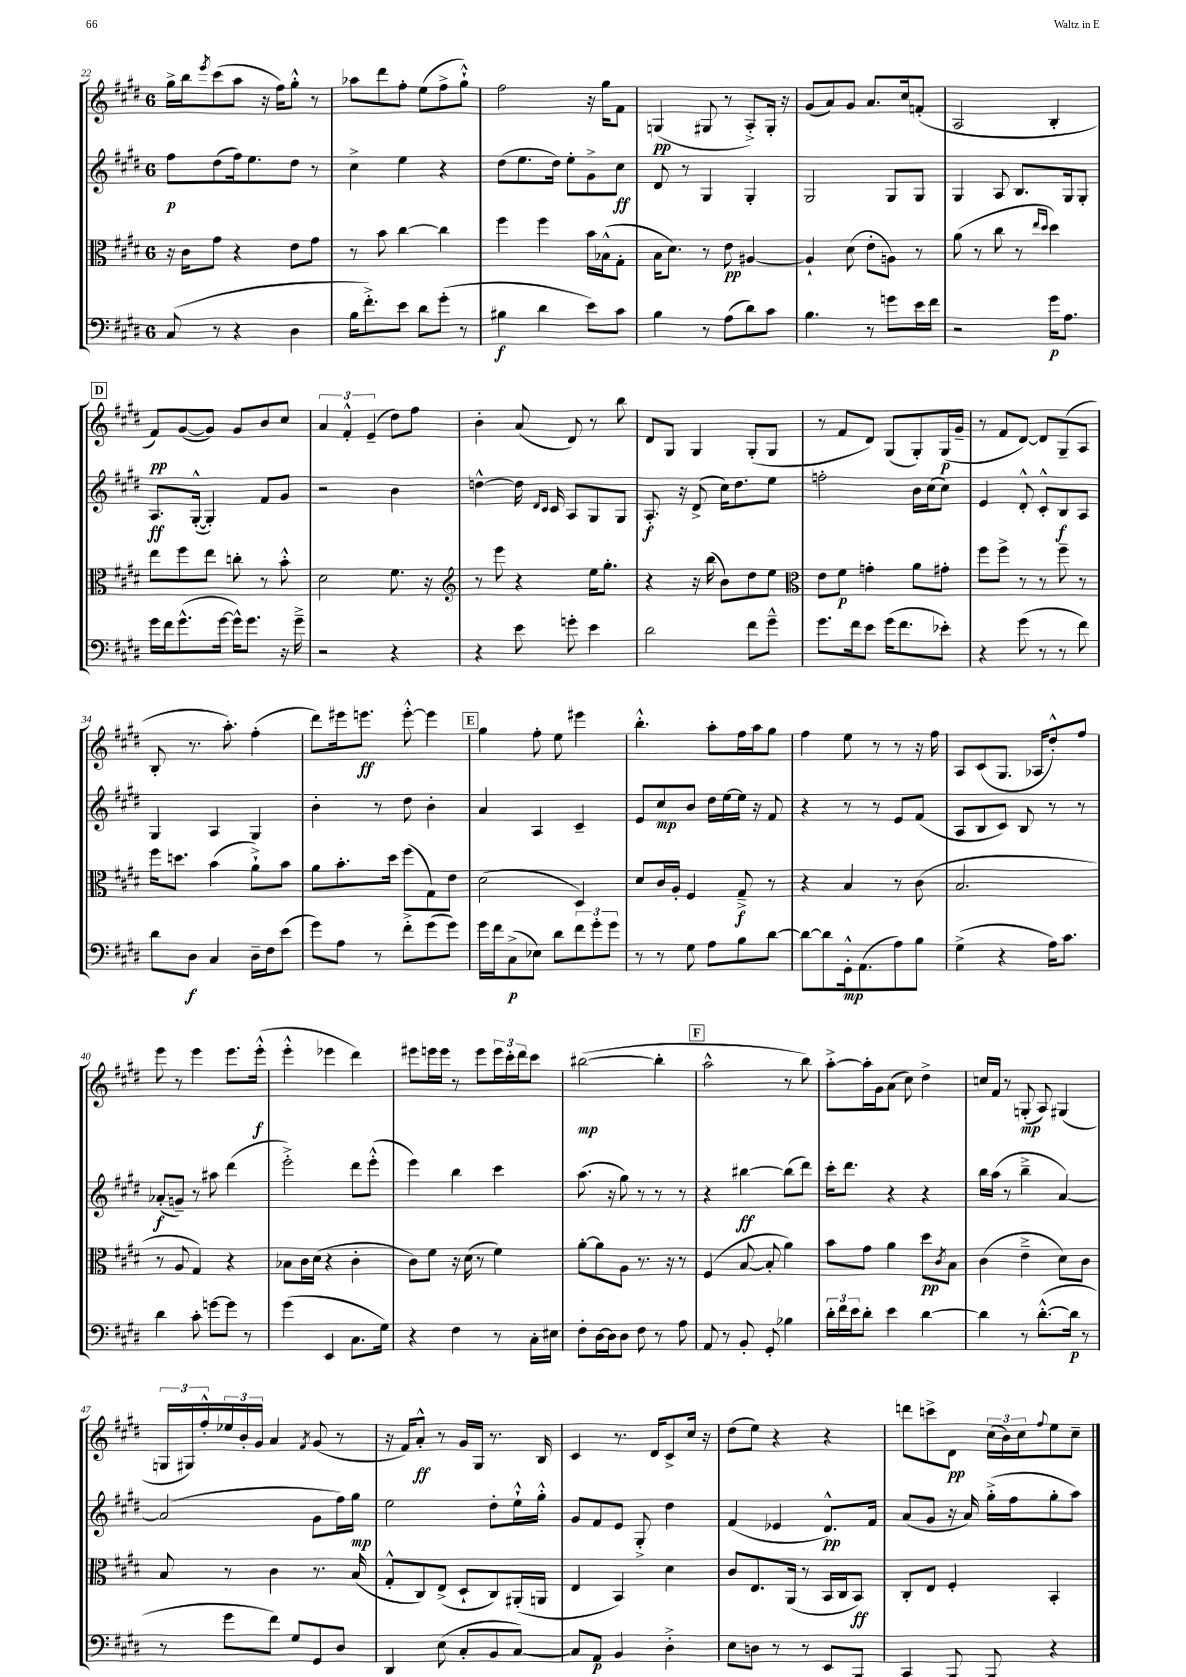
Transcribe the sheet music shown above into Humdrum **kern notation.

**kern	**kern	**kern	**kern
*staff4	*staff3	*staff2	*staff1
*clefF4	*clefC3	*clefG2	*clefG2
*k[f#c#g#d#]	*k[f#c#g#d#]	*k[f#c#g#d#]	*k[f#c#g#d#]
*M6/8	*M6/8	*M6/8	*M6/8
(8C#	16r	8ff#	16gg#^
.	16c#	.	16bb
.	.	.	8qeee
8r	8g#	(8dd#	(8ccc#
4r	4r	16ff#)	8aa
.	.	8.ee	.
.	.	.	16r
.	.	.	16ff#)
4D#	8e	8dd#	8gg#'^^
.	8g#	8r	8r
=	=	=	=
16B	8r	4cc#^	8aa-
8.f#'^)	.	.	.
.	8b	.	8ddd#
8e	[4cc#	4ee	8ff#'
8d#	.	.	(8ee
(8g#'	4cc#]	4r	8ff#^
8r	.	.	8gg#`^^)
=	=	=	=
4B#	4ff#	(8dd#	2ff#
.	.	8.ee	.
4d#	4ff#	.	.
.	.	16dd#)	.
.	.	8ee'	.
8e)	16b	8g#^	16r
.	(16B-^^	.	16gg#
8c#	8G#'	8cc#	8f#
=	=	=	=
4B	16B	8d#	(4G
.	8.d#)	.	.
.	.	8r	.
8r	8r	4G#	8G#
(8A	8e	.	8r
8d#)	[4A#	4G#'	8A'^)
8c#	.	.	16G#'
.	.	.	16r
=	=	=	=
4.B	4A#`]	2G#	(8g#
.	.	.	8a)
.	(8d#	.	8g#
8r	8e'	.	8.a
8g	8A)	8G#	.
.	.	.	16cc#
16e	8r	8G#	(8f'
16f#	.	.	.
=	=	=	=
2r	(8a	4G#	2A
.	8r	.	.
.	8cc#	8A	.
.	8r	8.B	.
.	16qqee	.	.
.	16qqdd#	.	.
16g#	4dd#)	.	4B'
8.A	.	16G#	.
.	.	8G#'	.
=	=	=	=
16g#	8ee	8.A	8f#)
16f#	.	.	.
(8.g#^^	8ff#	.	([8g#
.	.	([16G#'^^	.
.	8ee	4G#'])	8g#])
[16g#	.	.	.
16g#^^])	8cc'	.	8g#
8.g#	.	.	.
.	8r	8f#	8b
16r	8b'^^	8g#	8cc#
16g#~^	.	.	.
=	=	=	=
2r	2d#	2r	6a
.	.	.	6f#'^^
.	.	.	(6e~
4r	8.f#	4b	8dd#)
.	.	.	8ff#
.	16r	.	.
=	=	=	=
*	*clefG2	*	*
4r	8r	[4dd^^	4b'
.	8eee	.	.
8e	4r	16dd]	(8a
.	.	16qqd#	.
.	.	16qqc#	.
.	.	16c#	.
8g'	.	8A	8d#)
4e	16ee	8G#	8r
.	8.gg#'	.	.
.	.	8G#	8bb
=	=	=	=
2d#	4r	8.A'	8d#
.	.	.	8G#
.	.	16r	.
.	16r	(8d#^	4G#
.	(16bb	.	.
.	8b)	16cc#)	.
.	.	8.dd#	.
8f#	8dd#	.	(8G#'
8g#~^^	8ee	8ee	8G#
=	=	=	=
*	*clefC3	*	*
8.g#	8e	2ff'	8r
.	8f#	.	8f#
16f#	.	.	.
8e	4g'	.	8d#)
(16g#	.	.	(8G#
8.f#	.	.	.
.	8a	16b	8G#')
.	.	(16cc#	.
8e-')	8g#'	8cc#)	(16G#
.	.	.	16g#~
=	=	=	=
4r	8ff#	4e	8r
.	8ff#^	.	8f#
(8g#	8r	8d#'^^	[8d#)
8r	8r	8c#'^^	8d#]
8r	8ff#~	8B	(8G#~
8f#)	8r	8A	8A
=	=	=	=
8d#	16ff#	4G#	8B'
.	8.dd	.	.
8D#	.	.	8.r
4C#	(4b	4A	.
.	.	.	8.aa')
16D#~	8a`^)	4G#	(4ff#'
16F#	.	.	.
(8e	8b	.	.
=	=	=	=
8g#)	8a	4b'	8ddd#)
8A	8.b'	.	16eee#
.	.	.	8.eee
8r	.	8r	.
.	16dd#	.	.
8f#'^	(8ff#	8dd#	[8eee'^^
(8g#	8G#)	4b'	4eee]
8g#)	8e	.	.
=	=	=	=
16g#	(2d#	4a	4gg#
16f#	.	.	.
(8C#^	.	.	.
8E-)	.	4A	8ff#'
8d#	.	.	8ee
12f#	4D#)	4c#~	4eee#
12g#'	.	.	.
12g#	.	.	.
=	=	=	=
8r	8d#	8e	4.bb'^^
8r	16c#	8cc#	.
.	16A'	.	.
8G#	4F#	8b	.
8A	.	16dd#	8aa'
.	.	[16ee	.
8B	8G#~^	16ee]	16ff#
.	.	16r	16aa
[8d#	8r	8f#	8gg#
=	=	=	=
8d#_	4r	4r	4ff#
8d#]	.	.	.
16GG#'^^	4B	8r	8ee
(8.AA	.	.	.
.	.	8r	8r
8A)	8r	8e	8r
8B	(8c#	(8f#	16r
.	.	.	16ff#
=	=	=	=
(4G#^	2.B	8A	8A
.	.	8B	(8c#
4r	.	8c#)	8.G#
.	.	8B	.
.	.	.	16A-
16A)	.	8r	8dd#'^^)
8.c#	.	.	.
.	.	8r	8ff#
=	=	=	=
4d#	8r	(8a-'	8eee
.	8A	8g~)	8r
8c#'	4G#)	8r	4eee
[8g	.	8aa#	.
8g]	4r	(4ddd#	8.eee
8r	.	.	.
.	.	.	(16eee'^^
=	=	=	=
(4g#	8B-	2eee'^)	4eee'^^
.	16c#	.	.
.	(16d#	.	.
4EE	4r	.	4eee-
8.C#	4c#'	8ddd#	4ddd#)
.	.	(8eee'^^	.
16G#)	.	.	.
=	=	=	=
4r	8c#)	4eee)	8eee#
.	8f#	.	16eee
.	.	.	16eee
4F#	16r	4bb	8r
.	(16d#	.	.
.	8r	.	8eee
8r	4f#)	4ccc#	24eee
.	.	.	24ccc#'
.	.	.	24ddd#
16C#'	.	.	8ccc#
16E#	.	.	.
=	=	=	=
8F#'	[8a'	(8.aa	([2bb#
[16D#	8a]	.	.
16D#]	.	16r	.
8D#	8A	8gg#)	.
8F#	8.r	8r	.
8r	.	8r	4bb#']
.	16r	.	.
8A	8r	8r	.
=	=	=	=
8AA	(4F#	4r	2aa^^
8r	.	.	.
8BB'	[8B	[4bb#	.
8GG#'	8B']	.	.
4B-	4a)	(8bb#]	8r
.	.	8ddd#)	8bb)
=	=	=	=
24d#'	8b	16ccc#'	[8aa'^
24f#	.	.	.
.	.	8.ddd#	.
24e	.	.	.
8d#'	8g#	.	16aa']
.	.	.	16g#
4e	4a	4r	(8a
.	.	.	8cc#)
[4d#	8dd#	4r	4dd#^
.	8qc#	.	.
.	8B	.	.
=	=	=	=
4d#]	(4c#	16bb	16cc
.	.	(16aa	16f#
.	.	8r	8r
8r	4e~^	4bb~^	(8G'
([8.d#'^^	.	.	8A)
.	8d#)	[4a)	(4G#
16d#]	.	.	.
8r	8c#	.	.
=	=	=	=
8r	8B	(2a]	24G
.	.	.	24G#)
.	.	.	24ff#'^^
8g#	8r	.	24ee-
.	.	.	24b'
.	.	.	24g#
8f#)	4c#	.	4a
8G#	.	.	.
.	.	.	8qf#
8GG#	8.r	8g#	(8g#
8D#	.	16ff#)	8r
.	(16B	16gg#	.
=	=	=	=
4DD#	8G#'^^	2ee	16r
.	.	.	16f#)
.	8C#)	.	8a'^^
(8E	(8E^	.	8r
8C#'	8D#`	.	16g#
.	.	.	16G#
8BB	8C#)	8dd#'	8.r
[8C#)	(16AA#'	16ee`^^	.
.	16AA	16gg#'^^	16B
=	=	=	=
8C#]	4E	8g#	4c#
8AA	.	8f#	.
4BB	4BB)	8e	8.r
.	.	8G#'^	.
.	.	.	16d#
4D#'^	4d#	4dd#	8c#^
.	.	.	16cc#
.	.	.	16r
=	=	=	=
8E	8c#	(4f#	(8dd#
8D	8.E	.	8ee)
8r	.	4e-	4r
.	(16AA	.	.
8r	8r	.	.
8EE	16BB	8.d#^^)	4r
.	16C#	.	.
8BBB	8BB)	.	.
.	.	16f#	.
=	=	=	=
4CC#	8C#'	(8a	8ddd
.	8E	8g#	8ccc^
[8BBB	4F#'	16r	8d#
.	.	16a)	.
8BBB]	.	(16gg#'^	(24cc#
.	.	.	24b)
.	.	16ff#	.
.	.	.	24cc#
.	.	.	8qqff#
4r	4BB'	8gg#'	8ee
.	.	8aa)	8cc#~
==	==	==	==
*-	*-	*-	*-
